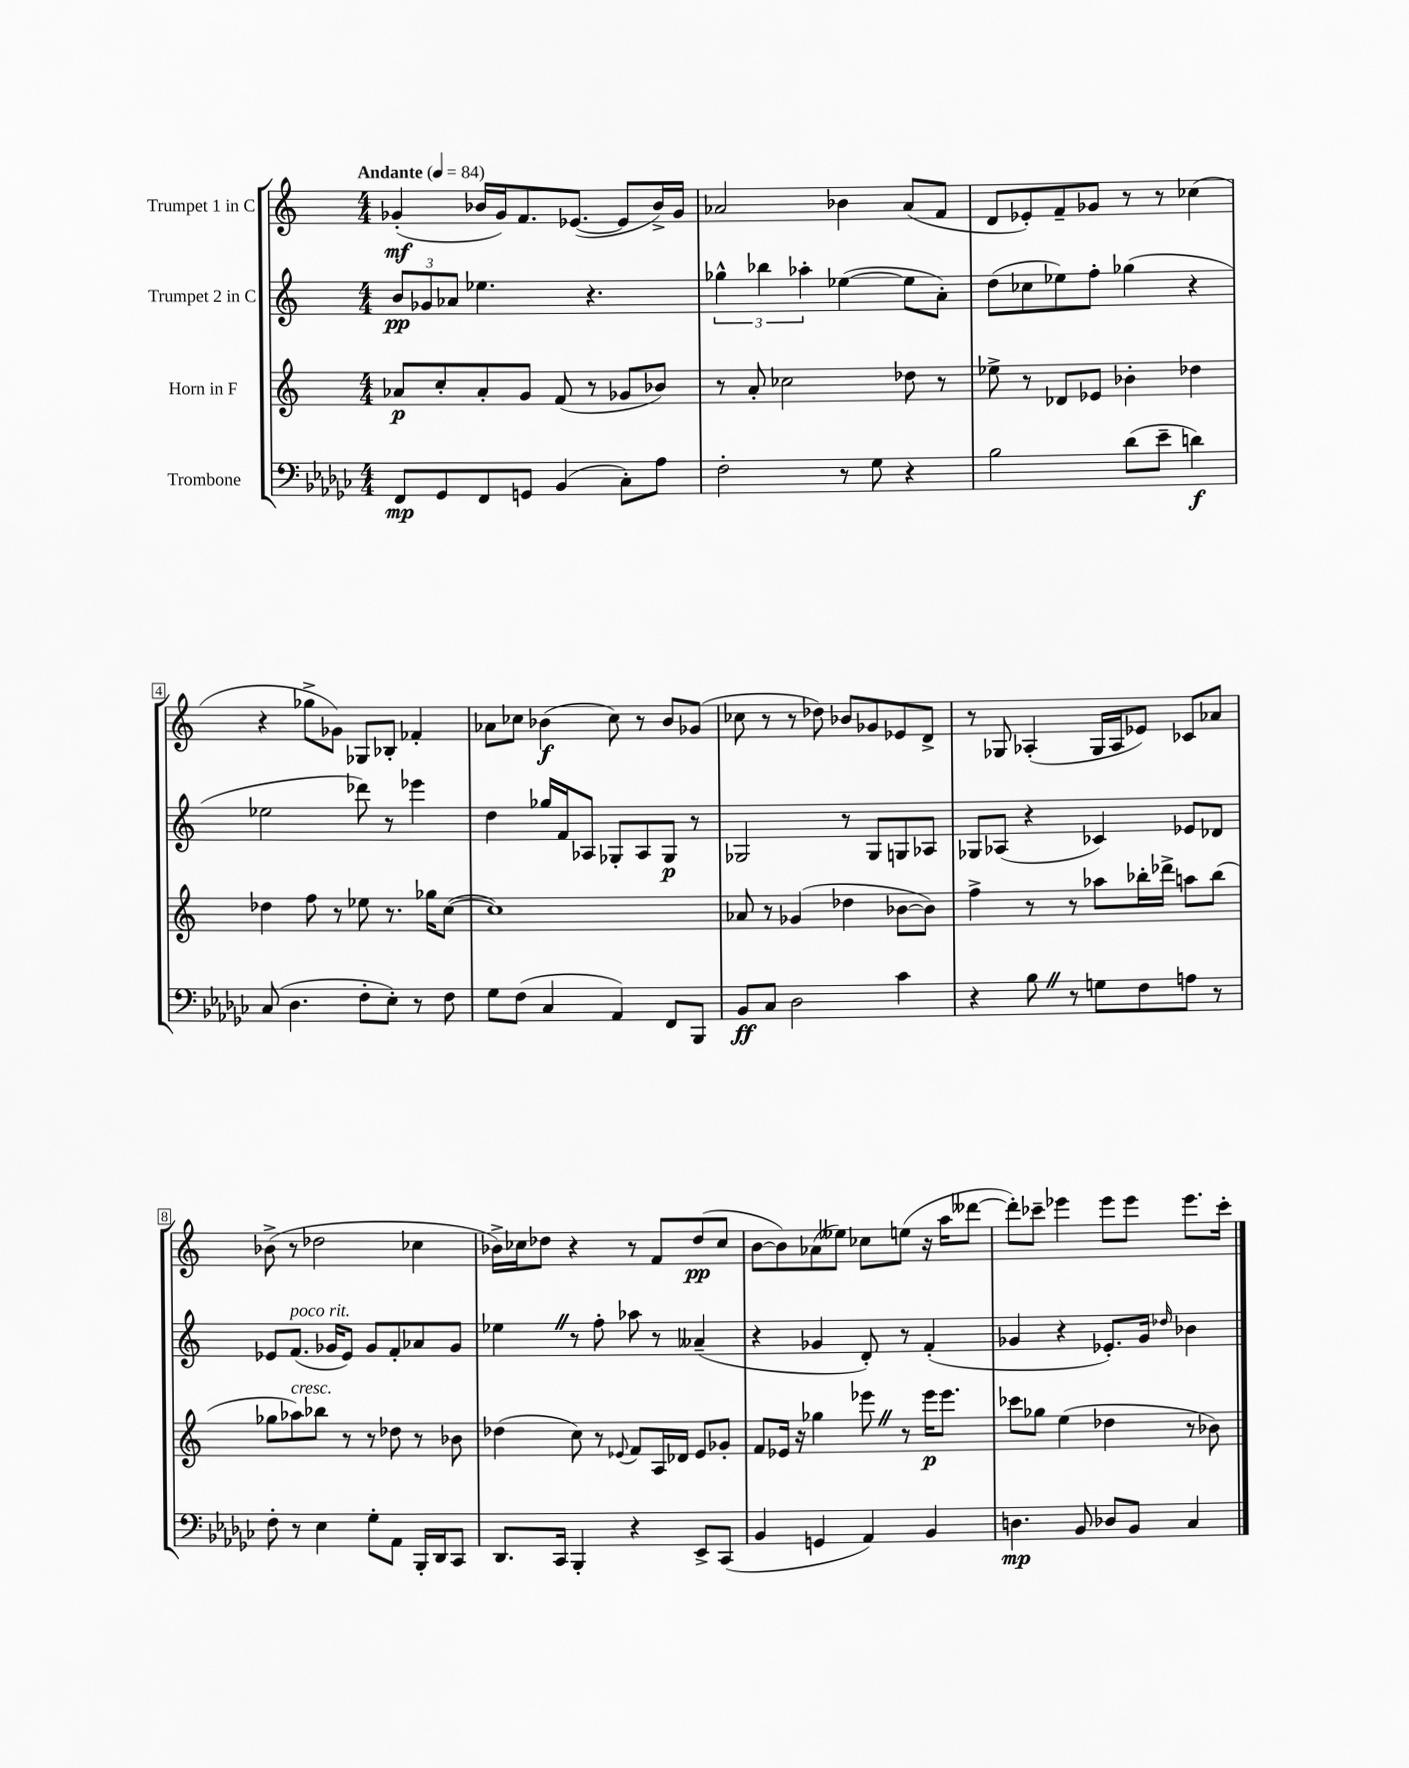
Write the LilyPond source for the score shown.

<<
\new StaffGroup <<
\new Staff = "s0" \with { instrumentName = "Trumpet 1 in C" } {
    \clef treble \key c \major \numericTimeSignature \time 4/4 \tempo "Andante" 4 = 84
    ges'4-.\mf( bes'16 ges'16) f'8. ees'8.~( ees'8 bes'16->) ges'16 |
    aes'2 bes'4 aes'8( f'8 |
    d'8 ees'8-.) f'8-- ges'8 r8 r8 ces''4( |
    r4 ges''8-> ges'8) ges8 bes8-. fes'4-. |
    aes'8 ces''8 bes'4\f( ces''8) r8 bes'8 ges'8( |
    ces''8 r8 r8 des''8) bes'8 ges'8 ees'8 d'8-> |
    r8 ges8 aes4-.( ges16 aes16 ees'8) ces'8 aes'8 |
    bes'8->( r8 des''2 ces''4 |
    bes'16->) ces''16 des''8 r4 r8 f'8 des''8\pp( ces''8 |
    b'8~ b'8) aes'8( eeses''8) ces''8 e''8( r16 a''16 deses'''8~ |
    deses'''8-.) ces'''8-- ees'''4 ees'''8 ees'''8 ees'''8. ces'''16-. \bar "|." |
}
\new Staff = "s1" \with { instrumentName = "Trumpet 2 in C" } {
    \clef treble \key c \major \numericTimeSignature \time 4/4
    \tuplet 3/2 { b'8\pp ges'8 aes'8 } ees''4. r4. |
    \tuplet 3/2 { ges''4-^ bes''4 aes''4-. } ees''4~( ees''8 a'8-.) |
    d''8( ces''8 ees''8) f''8-. ges''4( r4 |
    ees''2 des'''8) r8 ees'''4 |
    d''4 ges''16 f'16 aes8 ges8-. aes8 ges8\p r8 |
    ges2 r8 ges8 g8 aes8 |
    ges8 aes8( r4 ces'4) ees'8 des'8 |
    ees'8 f'8.^\markup { \italic "poco rit." }( ges'16 ees'8) ges'8 f'8-. aes'8 ges'8 |
    ees''4 \once \override BreathingSign.text = \markup { \musicglyph "scripts.caesura.straight" } \breathe r8 f''8-. aes''8 r8 aeses'4--( |
    r4 ges'4 d'8-.) r8 f'4-.( |
    ges'4 r4 ees'8.-.) ges'16 \grace { des''16 } bes'4 \bar "|." |
}
\new Staff = "s2" \with { instrumentName = "Horn in F" } {
    \clef treble \key c \major \numericTimeSignature \time 4/4
    aes'8\p c''8-. aes'8-. g'8 f'8( r8 ges'8 bes'8) |
    r8 a'8-. ces''2 des''8 r8 |
    ees''8-> r8 des'8 ees'8 bes'4-. des''4 |
    des''4 f''8 r8 ees''8 r8. ges''16 c''8~( |
    c''1) |
    aes'8 r8 ges'4( des''4 bes'8~ bes'8) |
    f''4-> r8 r8 aes''8 bes''16-. des'''16-> a''8 bes''8( |
    ges''8 aes''8^\markup { \italic "cresc." }) bes''8 r8 r8 des''8 r8 bes'8 |
    des''4( c''8) r8 \appoggiatura { ees'8 } f'8 a16 des'16 ees'8 ges'8-. |
    f'8 ees'16 r16 ges''4 ees'''8 \once \override BreathingSign.text = \markup { \musicglyph "scripts.caesura.straight" } \breathe r8 ees'''16\p ees'''8. |
    ces'''8 ges''8 e''4( des''4 r8 bes'8) \bar "|." |
}
\new Staff = "s3" \with { instrumentName = "Trombone" } {
    \clef bass \key ges \major \numericTimeSignature \time 4/4
    f,8\mp ges,8 f,8 g,8 bes,4( ces8-.) aes8 |
    f2-. r8 ges8 r4 |
    bes2 des'8( ees'8-- d'4\f) |
    ces8( des4. f8-. ees8-.) r8 f8 |
    ges8 f8( ces4 aes,4) f,8 bes,,8 |
    bes,8\ff ces8 des2 ces'4 |
    r4 bes8 \once \override BreathingSign.text = \markup { \musicglyph "scripts.caesura.straight" } \breathe r8 g8 f8 a8 r8 |
    f8-. r8 ees4 ges8-. aes,8 bes,,16-. des,16 ces,8 |
    des,8. ces,16 bes,,4-. r4 ees,8-> ces,8( |
    bes,4 g,4 aes,4) bes,4 |
    d4.\mp bes,8 des8 bes,8 ces4 \bar "|." |
}
>>
>>
\layout { \context { \Score \override BarNumber.stencil = #(make-stencil-boxer 0.1 0.3 ly:text-interface::print) } }
